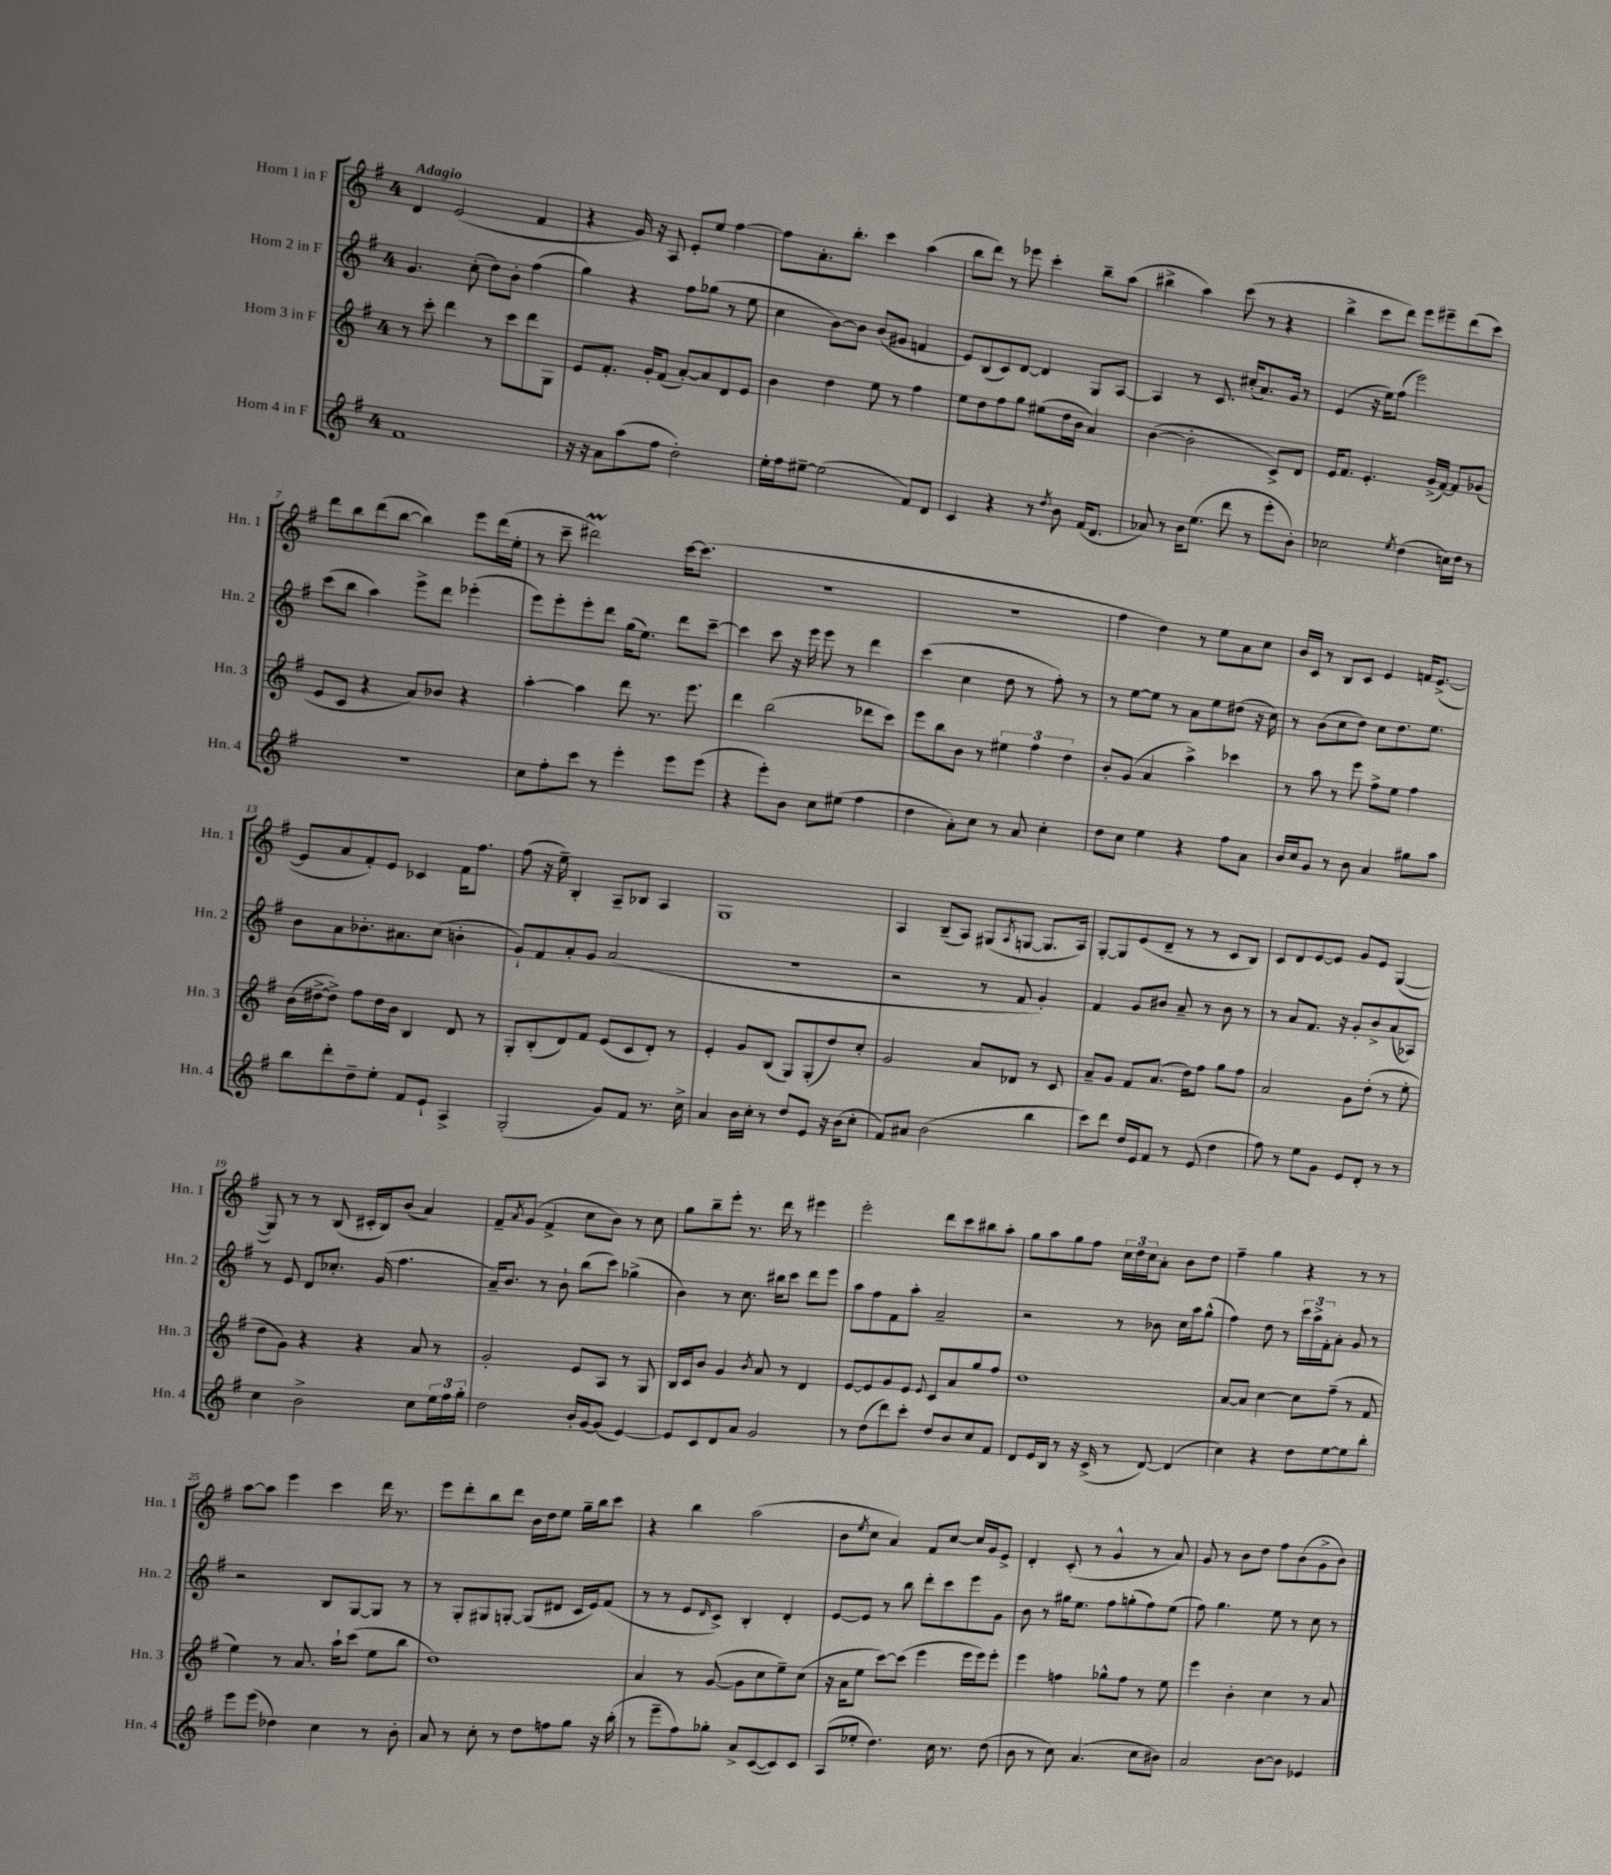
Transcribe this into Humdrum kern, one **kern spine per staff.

**kern	**kern	**kern	**kern
*staff4	*staff3	*staff2	*staff1
*clefG2	*clefG2	*clefG2	*clefG2
*k[f#]	*k[f#]	*k[f#]	*k[f#]
*M4/4	*M4/4	*M4/4	*M4/4
1f#	8r	4.g	4d
.	8ccc'	.	.
.	4ddd	.	(2e
.	.	(8cc'	.
.	8r	8dd)	.
.	8ccc	8b'	.
.	8ddd	(4ff#	4f#
.	8G	.	.
=	=	=	=
16r	8e	4gg)	4r
16r	.	.	.
8a	8.f#'	.	.
(8aa	.	4r	16g)
.	16g'	.	16r
8ff#	(8f#	.	8A
2dd')	[8a')	8ff#	8e'
.	8a]	(8gg-	8ee
.	8d	8r	[4ff#
.	8e	8ee	.
=	=	=	=
16ee'	4b	4cc	8ff#]
16ff#	.	.	.
[8ee#~	.	.	8.a'
(2ee#]	4dd	[8b)	.
.	.	.	8.bb'
.	.	8b]	.
.	8ee	(8b	4ccc
.	8r	8g#	.
8f#)	4ff#	4f	(4aa
8d	.	.	.
=	=	=	=
4c	8ee	8e)	8bb
.	8dd	(8B	8ddd)
4r	8ff#	8c)	8r
.	8gg	[8d	8eee-
8r	(8ee#	4d]	4ccc'
8qdd	.	.	.
8b	16dd	.	.
.	16b	.	.
(16f#	4a)	8G	8bb~
8.d	.	.	.
.	.	[8A	(8aa
=	=	=	=
8a-)	([4b	4A]	4bb#^
8r	.	.	.
16b	2b']	8r	4aa)
(8.ee	.	.	.
.	.	8.c	.
8ddd	.	.	(8ccc
.	.	(16cc#'	.
8r	.	8.a)	8r
8eee'	8c^)	.	4r
.	.	16g	.
8b')	8d	8r	.
=	=	=	=
2cc-	16e	(4e	4bb^
.	8.f#	.	.
.	4.e'	16r	8ccc
.	.	16ee)	.
.	.	(8ff#	8ddd)
8qee	.	.	.
(4dd	.	2eee)	8eee
.	(16g^	.	8eee#~
.	[16f#)	.	.
16cc)	8f#]	.	(8ddd
16dd	.	.	.
8r	(8g-	.	8ccc)
=	=	=	=
1r	8e	(8ccc	8ddd
.	8c	8bb	8bb
.	4r	4aa)	(8ddd
.	.	.	[8bb
.	8a)	8eee^	4bb])
.	8b-	8ddd	.
.	4r	(4eee-'	8eee
.	.	.	(16ddd
.	.	.	16ee'
=	=	=	=
8cc	[4aa'	8eee)	8r
8ff#'	.	8eee'	8ccc~
8ccc	4aa]	8eee'	2ddd#)
8r	.	8ddd	.
4eee'	8ddd	(16gg	.
.	.	8.ee)	.
.	8.r	.	.
8eee	.	8ddd	[16ccc
.	8.eee	.	(8.ccc]
(8eee	.	[8ccc~	.
=	=	=	=
4r	4ddd	4ccc]	1r
8eee')	(2bb	8ccc	.
8b	.	16r	.
.	.	16eee	.
8cc	.	8eee	.
(8ee#	.	8r	.
4ff#	8ddd-	4ddd	.
.	8ccc)	.	.
=	=	=	=
4dd	8eee	(4ccc	1r
.	8bb	.	.
8a')	8b	4cc	.
8cc	8r	.	.
8r	6ee#	8dd	.
8a	.	8r	.
.	6ff#	.	.
4cc'	.	8ff#')	.
.	6dd	.	.
.	.	8r	.
=	=	=	=
8dd	8b'	8r	4ff#
8cc	(8g	[8ee	.
4ee	4a	8ee]	4dd)
.	.	8r	.
4r	4aa^)	8a	8r
.	.	8ee	8ee
8ff#	4ccc-	(8dd#	8a
8a	.	16r	8cc
.	.	16cc)	.
=	=	=	=
16b	8r	8r	16b
16cc	.	.	16c
8g	8aa	(8b	8r
8r	8r	8cc	8B
8b	8eee	8dd)	8c
4a	8ff#^	8cc	4e
.	8ee	8.dd	.
8gg#	4ff#	.	16f
.	.	8.ee	([8.e^
8aa	.	.	.
=	=	=	=
8bb	(16b	8b	8e]
.	[16dd#^	.	.
8ddd'	8dd#^])	8a	8a
8dd~	8ff#	8.b-'	8f#')
8ee'	16dd#	.	8e
.	16b	8.a#	.
8f#	4B	.	4c-
8e`	.	(8cc	.
4A^	8d	4b'	16f#
.	.	.	8.ff#
.	8r	.	.
=	=	=	=
(2G'	8G'	8g`)	(8ff#
.	(8B'	8f#	16r
.	.	.	16ee~)
.	8d)	8a'	4B'
.	8f#	8g	.
8g)	(8e	(2a	8A~
8f#	8c	.	8B-
8.r	8d')	.	4A
.	8r	.	.
16cc^	.	.	.
=	=	=	=
4a	4e'	1r	1G
16b	8g	.	.
16cc'	.	.	.
8r	(8B	.	.
8dd	8G)	.	.
8e	(8G'	.	.
16r	8dd)	.	.
(16b	.	.	.
8cc'	8cc'	.	.
=	=	=	=
8f#)	2g	2r	4A
8a#	.	.	.
(2b	.	.	(8B~
.	.	.	8A)
.	8a	8r	(8G#
.	.	.	8qA
.	8d-	8f#	[8G
4bb	8r	4g')	8.G]
.	8c	.	.
.	.	.	16A)
=	=	=	=
8ccc)	8a~	4f#	[8G'
8ddd	8g	.	8G]
16dd	8f#	8g	(8e
16e	.	.	.
8f#	(8.a	8b#	8d~
8r	.	8a~	8r
.	16dd)	.	.
(8e	8ff#	8r	8r
4dd	8gg	8b#	8c
.	8ff#	8r	8B)
=	=	=	=
8ff#)	2a	8r	8c
8r	.	8a	8d
8ee	.	8.f#	[8e
8g	.	.	8e]
.	.	16r	.
8e	8g	8g'	8g
8d'	(8dd'	8b^	8e
8r	8r	(8a	([4G
8r	8ee'	8A-)	.
=	=	=	=
4cc	8dd	8r	8G])
.	8g)	8e	8r
2b^	4r	8d	8r
.	.	8.cc-'	(8B
.	4r	.	16c#'
.	.	(16g	16B)
.	.	4.ff#	(8b
8cc	8a	.	4a)
24ee	8r	.	.
24ff#	.	.	.
24gg'	.	.	.
=	=	=	=
2dd	2g'	16a~)	8f#~
.	.	8.b	.
.	.	.	8qa
.	.	.	(8g
.	.	8r	4f#^
.	.	8b`	.
16b'	8e	(8bb	8cc
[16g	.	.	.
(8g]	8A	8ccc)	8b)
[4e)	8r	(4gg-^	8r
.	8G	.	8cc
=	=	=	=
8e]	16B	4b)	8gg
.	16c	.	.
8c	8b	.	8bb~
8d	4g	8r	8eee'
8a	.	8.cc	8.r
.	8qb	.	.
2g	8a	.	.
.	.	16bb#	16ddd
.	8r	8ccc	8r
.	4d	8ddd	4eee#
.	.	8eee	.
=	=	=	=
8r	[8e	8aa	2eee'
(8dd	8e]	8ff#	.
8ddd)	8g	8f#	.
8ccc'	8e	8aa'	.
.	8qqe	.	.
8dd	8c	2a~	8ddd
8b	8a	.	8ccc
8cc	8gg	.	8bb#
8f#	8ff#	.	8aa'
=	=	=	=
8d	1dd	2r	8gg
16e	.	.	8aa
16B	.	.	.
8r	.	.	8gg
16r	.	.	8ff#
(16c^	.	.	.
8r	.	8r	24cc
.	.	.	24dd
.	.	.	24cc
[8d)	.	8b-	8a'
(4d]	.	16cc	8b
.	.	16aa	.
.	.	(8gg^^	8dd
=	=	=	=
4cc)	[8a	4ff#)	4ff#~
.	8a]	.	.
4r	[4cc	8dd	4gg
.	.	8r	.
8dd	8cc]	24ccc	4r
.	.	24aa^	.
.	.	24f#'	.
[8ee	(8ff#~	8a'	.
8ee]	8r	8g	8r
8bb'	8f#	8r	8r
=	=	=	=
8eee	4ee)	2r	[8aa
(8eee	.	.	8aa]
4dd-)	8r	.	4eee
.	8.a	.	.
4cc	.	8B	4ccc
.	16aa`	.	.
.	(8ccc	[8G	.
8r	8ee	8G]	16ddd
.	.	.	8.r
8b'	8bb	8r	.
=	=	=	=
8a	1dd)	8r	8eee
8r	.	8G'	8ddd'
8cc'	.	8G#	8bb
8r	.	[8G'	8ddd
8dd	.	(8G]	16b
.	.	.	16dd
8ff	.	8d#	8ee
8gg	.	16c	16gg~
.	.	16e)	16bb
16r	.	(8f#	8ccc
(16bb'	.	.	.
=	=	=	=
8r	4a	8r	4r
8eee~	.	8r	.
8ff#)	8r	8e	4bb
.	.	16qqd	.
8gg-'	([8g	8c^)	.
8a^	8g]	4B'	(2aa
([8c	8cc	.	.
8c])	8ee~)	4d'	.
8c	(8cc	.	.
=	=	=	=
(8A	16r	[8e	8b
.	16a	.	.
.	.	.	8qee
8ee-'	8ee	8e]	8cc
4.dd)	[8ccc)	8r	4a)
.	(8ccc]	8bb	.
.	4eee	8ddd'	8f#
16cc	.	8ccc	[8cc
8.r	.	.	.
.	16eee	8eee	16cc]
.	16eee)	.	16g
(8dd	8eee'	8g	8e^
=	=	=	=
8b	4eee	8b	4d'
8r	.	8r	.
8cc)	4ff	16gg#	(8c'
.	.	8.ee	.
(4.a	.	.	8r
.	8gg-^^	8ff#	4g^^
.	8ff	(8gg'	.
8cc	8r	8ff#)	8r
8b#)	8ee	(8ee	8a)
=	=	=	=
2a	4eee	8ff#)	8g
.	.	4.gg	8r
.	4b'	.	8b
.	.	.	8dd
[8b	4cc	8ee	8ff#
8b]	.	8r	(8b
4e-	8r	8cc	8g^
.	8a	8r	8b)
==	==	==	==
*-	*-	*-	*-
